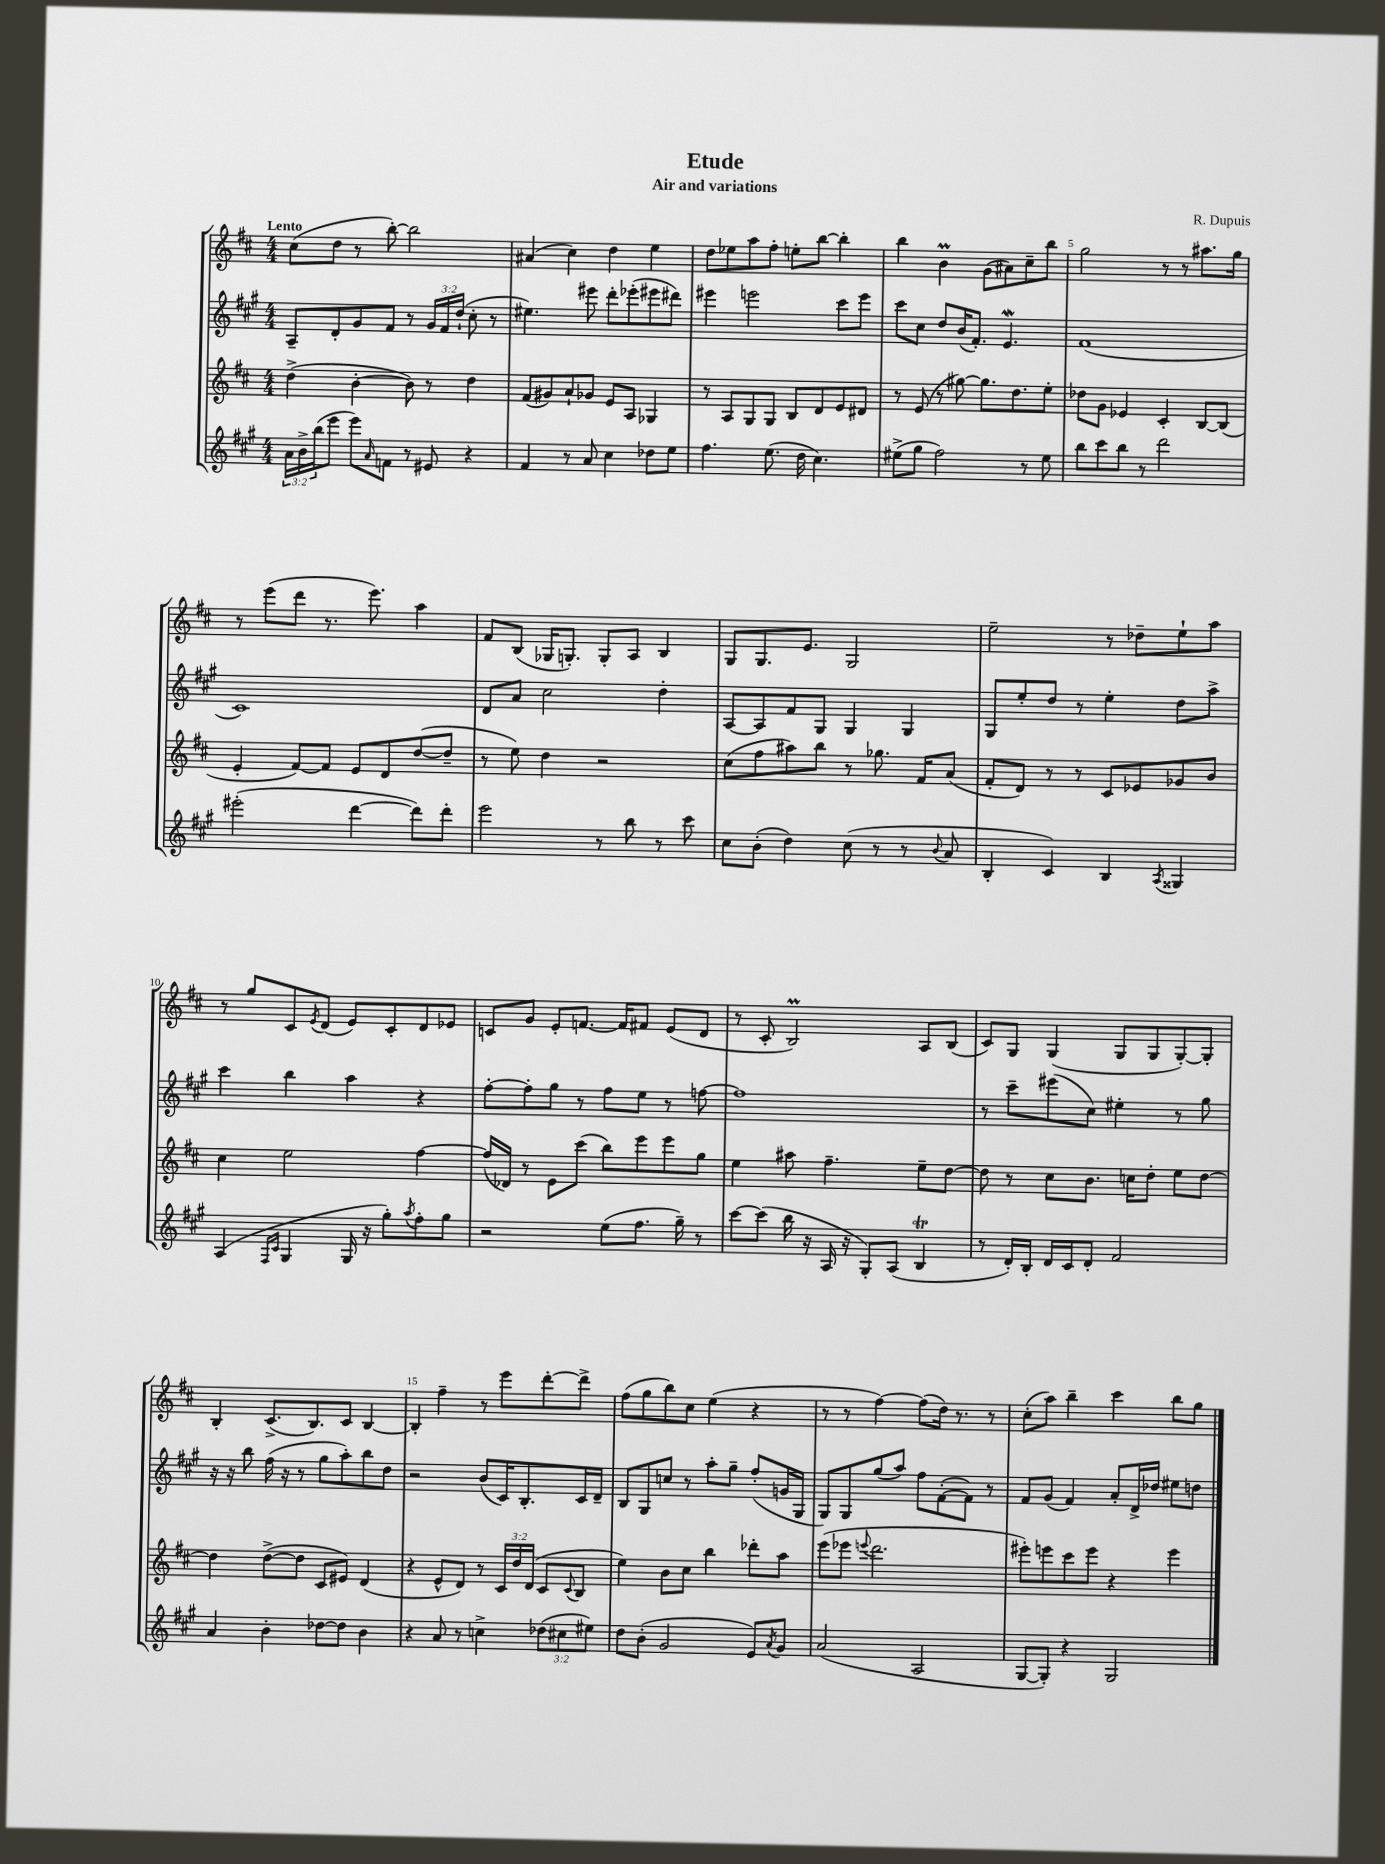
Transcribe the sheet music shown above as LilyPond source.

\header { title = "Etude" composer = "R. Dupuis" subtitle = "Air and variations" }
<<
\new StaffGroup <<
\new Staff = "s0" {
    \clef treble \key d \major \numericTimeSignature \time 4/4 \tempo "Lento"
    cis''8( d''8 r8 b''8~-.) b''2 |
    ais'4( cis''4) d''4 e''4 |
    d''8 ees''8 a''8 fis''8-. e''8-. b''8~ b''4-. |
    b''4 b'4\prall g'8( ais'8) cis''8-- b''8 |
    g''2 r8 r8 ais''8. g''16 |
    r8 e'''8( d'''8 r8. e'''8.) a''4 |
    fis'8 b8( ges16 g8.-.) g8-. a8 b4 |
    g8 g8. e'8. g2 |
    e''2-- r8 des''8-- e''8-! a''8 |
    r8 g''8 cis'8 \acciaccatura { e'8 } d'8( e'8) cis'8-. d'8 ees'8 |
    c'8 g'8 e'8-. f'8.~ f'16 fis'8 e'8( d'8 |
    r8 cis'8-. b2\prall) a8 b8( |
    cis'8) g8 g4( g8 g8 g8~-.) g8-. |
    b4-. cis'8.->( b8.) cis'8 b4~ |
    b4-. fis''4-- r8 e'''8 d'''8~-. d'''8-> |
    fis''8( g''8 b''8) cis''8 e''4( r4 |
    r8 r8 fis''4~) fis''8( d''16) r8. r8 |
    cis''8-.( a''8) b''4-- cis'''4 b''8 g''8 \bar "|." |
}
\new Staff = "s1" {
    \clef treble \key a \major \numericTimeSignature \time 4/4 \override Staff.TupletNumber.text = #tuplet-number::calc-fraction-text
    a8-- d'8-. gis'8 fis'8 r8 \tuplet 3/2 { gis'16 fis'16 d''16-!( } cis''8-. r8 |
    eis''4.) eis'''8 d'''8-. ees'''8-.( eis'''8 dis'''8) |
    eis'''4 e'''2 cis'''8 e'''8 |
    cis'''8 cis''8 d''8 b'16( fis'8.-.) e'4.\mordent |
    fis'1( |
    cis'1) |
    d'8 a'8 cis''2 d''4-. |
    a8~ a8 fis'8 gis8 gis4 gis4 |
    gis8 e''8-. d''8 r8 e''4-. d''8 a''8-> |
    cis'''4 b''4 a''4 r4 |
    fis''8~-. fis''8-. gis''8 r8 fis''8 e''8 r8 f''8~ |
    f''1 |
    r8 cis'''8-- eis'''8( cis''8) eis''4-. r8 gis''8 |
    r16 r16 b''8 fis''16( r16 r8 gis''8 a''8-.) b''8 d''8 |
    r2 b'8( cis'16) b8.-. cis'16 d'16-- |
    b8 gis8 c''8 r8 a''8-. gis''8-- fis''8-.( g'16 gis16 |
    gis8) gis8 gis''8( a''8) fis''8 fis'8~-.( fis'8) r8 |
    fis'8 gis'8( fis'4) a'8-. d'16-> des''16 eis''8 d''8 \bar "|." |
}
\new Staff = "s2" {
    \clef treble \key d \major \numericTimeSignature \time 4/4 \override Staff.TupletNumber.text = #tuplet-number::calc-fraction-text
    d''4->( b'4~-. b'8) r8 d''4 |
    fis'8( gis'8) a'8-! ges'8 e'8 a8 ges4 |
    r8 a8 g8 g8 b8 d'8 e'8 dis'8 |
    r8 e'8( r8 gis''8~) gis''8. d''8. e''8-. |
    des''8 g'8 ees'4 cis'4-. b8~ b8( |
    e'4-. fis'8~) fis'8 e'8 d'8 d''8~( d''8-- |
    r8 e''8) d''4 r2 |
    cis''8( fis''8 ais''8) b''8 r8 ges''8. fis'16 a'8( |
    fis'8-. d'8) r8 r8 cis'8 ees'8 ges'8 b'8 |
    cis''4 e''2 fis''4~ |
    fis''16( des'16) r8 e'8 cis'''8( b''8) e'''8 e'''8 g''8 |
    e''4 ais''8 fis''4.-- e''8-- d''8~ |
    d''8 r8 cis''8 b'8. c''16 d''8-. e''8 d''8~ |
    d''4 d''8~->( d''8 cis'8 eis'8) d'4( |
    r4 e'8-^ d'8) r8 \tuplet 3/2 { cis'16 d''16 d'16( } cis'8 \appoggiatura { cis'8 } b8 |
    e''4) b'8 cis''8 b''4 des'''8-. a''8 |
    e'''8( ees'''8 \appoggiatura { e'''8 } d'''2. |
    eis'''8-.) e'''8 cis'''8 e'''8 r4 e'''4 \bar "|." |
}
\new Staff = "s3" {
    \clef treble \key a \major \numericTimeSignature \time 4/4 \override Staff.TupletNumber.text = #tuplet-number::calc-fraction-text
    \tuplet 3/2 { a'16 b'16-> b''16( } e'''8 e'''8) \grace { a'16 } f'8 r8 eis'8 r4 |
    fis'4 r8 a'8 cis''4 des''8 e''8 |
    fis''4. e''8.( d''16 cis''4.) |
    eis''8->( gis''8 fis''2) r8 eis''8 |
    b''8 cis'''8 b''8 r8 d'''2 |
    eis'''2-.( d'''4~ d'''8) d'''8-. |
    e'''2 r8 b''8 r8 cis'''8 |
    cis''8 b'8-.( d''4) cis''8( r8 r8 \appoggiatura { b'8 } a'8 |
    b4-. cis'4) b4 \acciaccatura { a8 } gisis4 |
    a4( \grace { fis16 cis'16 } gis4 gis16 r16 gis''8-.) \acciaccatura { a''8 } fis''8-. gis''8 |
    r2 e''8( fis''8. gis''16--) r8 |
    cis'''8~ cis'''8( b''16 r16 a16 r16 gis8-.) a8( b4\trill |
    r8 d'16-.) b16-. d'16 cis'16 d'8-. fis'2 |
    a'4 b'4-. des''8~ des''8 b'4 |
    r4 a'8 r8 c''4-> \tuplet 3/2 { des''8( cis''8 eis''8) } |
    d''8 b'8-.( gis'2 e'8) \acciaccatura { a'8 } gis'8 |
    a'2( a2 |
    gis8~ gis8-.) r4 gis2 \bar "|." |
}
>>
>>
\layout { \context { \Score \override BarNumber.break-visibility = ##(#f #t #t) barNumberVisibility = #(every-nth-bar-number-visible 5) } }
